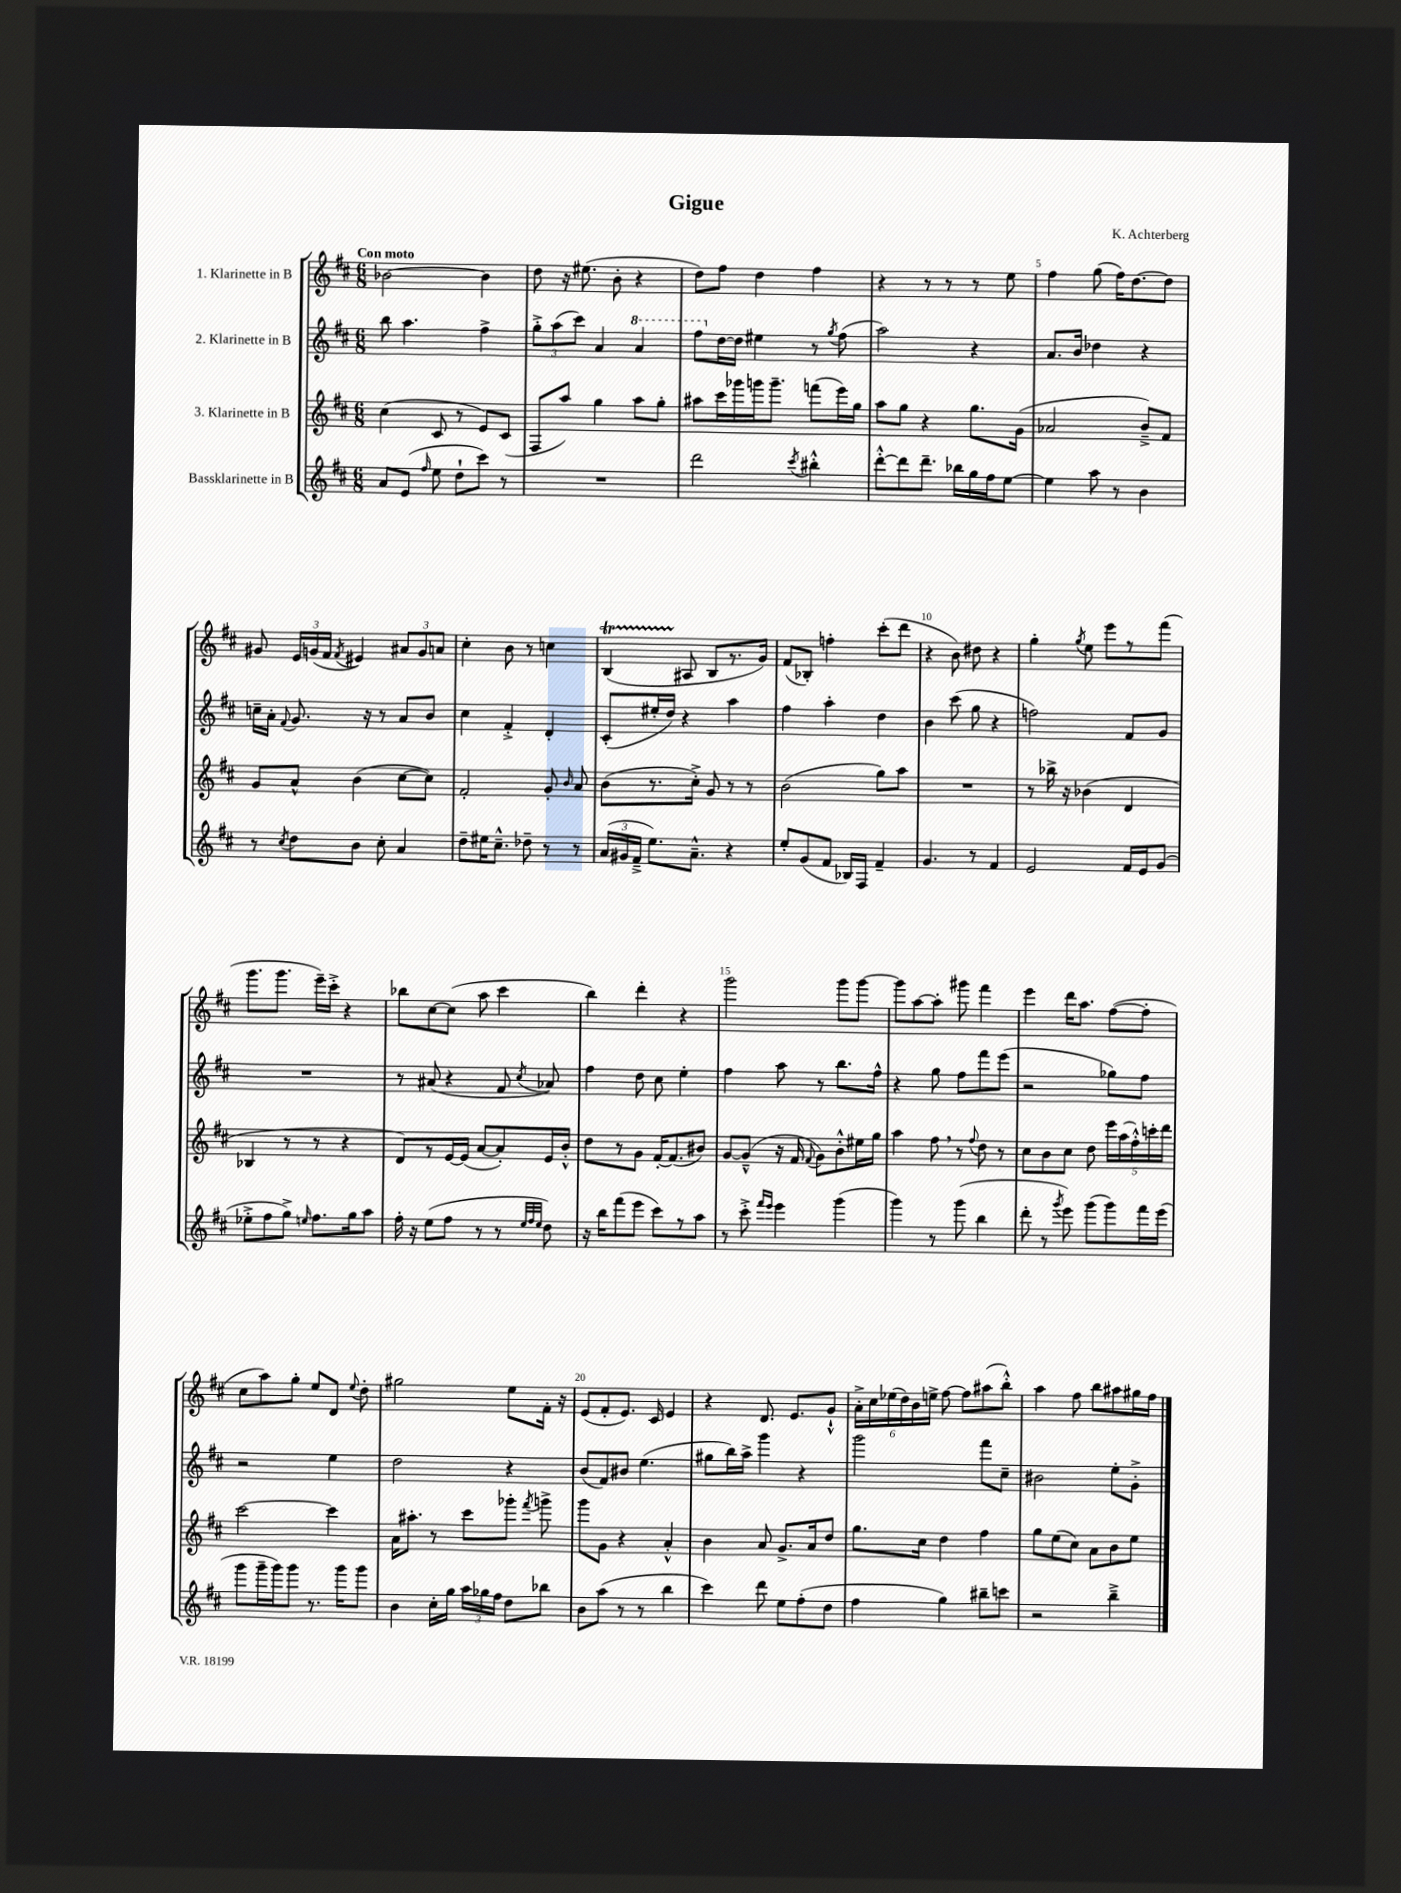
\header { title = "Gigue" composer = "K. Achterberg" }
<<
\new StaffGroup <<
\new Staff = "s0" \with { instrumentName = "1. Klarinette in B" } {
    \clef treble \key d \major \numericTimeSignature \time 6/8 \tempo "Con moto"
    \autoBeamOff bes'2~ bes'4 |
    d''8 r16 eis''8.( b'8-. r4 |
    d''8[) fis''8] d''4 fis''4 |
    r4 r8 r8 r8 e''8 |
    fis''4 g''8( fis''16[) d''8.~ d''8] |
    gis'8 \tuplet 3/2 { e'16[ g'16( fis'16] } \acciaccatura { fis'8 } eis'4) \tuplet 3/2 { ais'8[ g'8 a'8] } |
    cis''4-. b'8 r8 c''4 |
    b4\startTrillSpan( ais8\stopTrillSpan b8[ r8. g'16]) |
    fis'8[( bes8]-.) f''4-. cis'''8[-.( d'''8] |
    r4 b'8) dis''8 r4 |
    g''4-. \acciaccatura { g''8 } e''8 e'''8[ r8 fis'''8]( |
    g'''8.[ g'''8.] e'''16[--) cis'''16]-.-> r4 |
    bes''8[ cis''8~ cis''8]( a''8 cis'''4 |
    b''4) d'''4-. r4 |
    g'''2 g'''8[ g'''8]~ |
    g'''8[ a''8~ a''8]-. gis'''8 fis'''4 |
    e'''4 d'''16[ a''8.] fis''8[~( fis''8]-. |
    cis''8[ a''8) g''8]-. e''8[ d'8] \appoggiatura { e''8 } d''8-. |
    gis''2 e''8[ fis'16]-. r16 |
    e'8[( fis'8-. e'8.]) cis'16 e'4 |
    r4 d'8. e'8.[ g'8]-!-^ |
    \tuplet 6/4 { a'16[-.-> cis''16 ees''16( d''16) b'16 e''16]-> } fis''8~ fis''8[ ais''8( b''8]-.-^) |
    a''4 fis''8 b''8[ ais''8 gis''16 fis''16] \bar "|." |
}
\new Staff = "s1" \with { instrumentName = "2. Klarinette in B" } {
    \clef treble \key d \major \numericTimeSignature \time 6/8
    \autoBeamOff b''8 a''4. fis''4-> |
    \tuplet 3/2 { g''8[-.-> a''8( cis'''8]) } a'4 \ottava #1 a''4 |
    fis'''8[ \ottava #0 d''16~ d''16] eis''4 r8 \acciaccatura { g''8 } fis''8( |
    a''2) r4 |
    a'8.[ b'16] des''4 r4 |
    c''16[-- a'16]-. \appoggiatura { fis'8 } g'8. r16 r8 a'8[ b'8] |
    cis''4 fis'4-.-> d'4-. |
    cis'8[-.( eis''16-. d''16]) r4 a''4 |
    fis''4 a''4-. d''4 |
    b'4 cis'''8( g''8 r4 |
    f''2) fis'8[ g'8] |
    R2. |
    r8 ais'8( r4 fis'8 \acciaccatura { cis''8 } aes'8) |
    fis''4 d''8 cis''8 e''4-. |
    fis''4 a''8 r8 b''8.[ fis''16]-^ |
    r4 g''8 fis''8[ fis'''8 e'''8]( |
    r2 ges''8[) fis''8] |
    r2 e''4 |
    d''2 r4 |
    b'8[( fis'8) bis'8] e''4.( |
    gis''8[ b''16) a''16]-> g'''4 r4 |
    g'''2 fis'''8[ cis''8]-- |
    bis'2 e''8[-. g'8]-.-> \bar "|." |
}
\new Staff = "s2" \with { instrumentName = "3. Klarinette in B" } {
    \clef treble \key d \major \numericTimeSignature \time 6/8
    \autoBeamOff cis''4( cis'8 r8 e'8[) cis'8]( |
    fis8[ a''8]) g''4 a''8[ g''8]-. |
    ais''8[ cis'''16 ges'''16 g'''16 g'''8.]-- f'''8[( e'''16) g''16] |
    a''8[ g''8] r4 g''8.[ g'16]( |
    aes'2 b'8[--->) fis'8] |
    g'8[ a'8]-^ b'4( cis''8[~ cis''8]) |
    fis'2-. g'8-. \grace { b'16 } a'8 |
    b'8[( r8. cis''16]-.->) g'8 r8 r8 |
    b'2( g''8[) a''8] |
    R2. |
    r8 bes''16-> r16 bes'4( d'4 |
    bes4 r8 r8 r4 |
    d'8[) r8 e'16~ e'16]( a'8[~ a'8-.) e'16 b'16]-.-^ |
    d''8[ r8 g'8] fis'16[~-. fis'8.( bis'8]) |
    g'8[~ g'8]---^( r16 fis'16 \appoggiatura { fis'8 } g'8[) b'8-.-^ eis''16 g''16] |
    a''4 fis''8 \breathe r8 \appoggiatura { fis''8 } d''8 r8 |
    cis''8[ b'8 cis''8] d''8 \tuplet 5/4 { e'''16[ a''16( fis''16-.-^) c'''16-. d'''16] } |
    cis'''2~ cis'''4 |
    a'16[ ais''8.]-. r8 cis'''8[ ges'''8]-. \acciaccatura { fis'''8 } g'''8-> |
    g'''8[ g'8] r4 a'4-.-^ |
    b'4 a'8 g'8.[-> a'16 d''8] |
    g''8.[ cis''16] d''4 fis''4 |
    g''8[ e''8( cis''8]) a'8[ b'8 e''8] \bar "|." |
}
\new Staff = "s3" \with { instrumentName = "Bassklarinette in B" } {
    \clef treble \key d \major \numericTimeSignature \time 6/8
    \autoBeamOff a'8[ e'8]( \grace { fis''16 } e''8 d''8[-! cis'''8]) r8 |
    R2. |
    d'''2 \acciaccatura { cis'''8 } bis''4-.-^ |
    d'''8[~-.-^ d'''8 d'''8.]-- bes''16[ g''16 fis''16 e''8]~ |
    e''4 a''8 r8 b'4 |
    r8 \acciaccatura { cis''8 } d''8[ b'8] cis''8-. a'4 |
    d''8[-- eis''16 cis''8.]---^ des''8-- r8 r8 |
    \tuplet 3/2 { a'16[( gis'16 fis'16]---> } e''8.[) a'8.]---^ r4 |
    e''8[-. g'8( fis'8] bes16[) fis16] fis'4-- |
    g'4. r8 fis'4 |
    e'2 fis'16[ e'16 g'8]( |
    ees''8[-.-> fis''8 g''8]->) \grace { e''16 } fis''8.[ g''16 a''8] |
    fis''16-. r16 e''8[( fis''8] r8 r8 \grace { e''32[ fis''32 e''32] } d''8) |
    r16 b''16[ fis'''8( e'''8] cis'''8[) r8 a''8] |
    r8 cis'''8-.-> \grace { fis'''16[ e'''16] } e'''4 g'''4( |
    g'''4) r8 g'''8( b''4 |
    d'''8-. r8 \acciaccatura { g'''8 } e'''8) g'''8[( g'''8) fis'''16 e'''16]( |
    g'''8[ g'''16-- g'''16) g'''8] r8. g'''16[ g'''8] |
    b'4 cis''16[-. g''16] \tuplet 3/2 { a''16[ ges''16 fis''16] } d''8[ bes''8] |
    b'8[ a''8]( r8 r8 b''4 |
    cis'''4) d'''8 e''8[ fis''8-.( d''8] |
    fis''4 g''4) bis''8[-- c'''8] |
    r2 b''4---> \bar "|." |
}
>>
>>
\layout { \context { \Score \override BarNumber.break-visibility = ##(#f #t #t) barNumberVisibility = #(every-nth-bar-number-visible 5) } }
